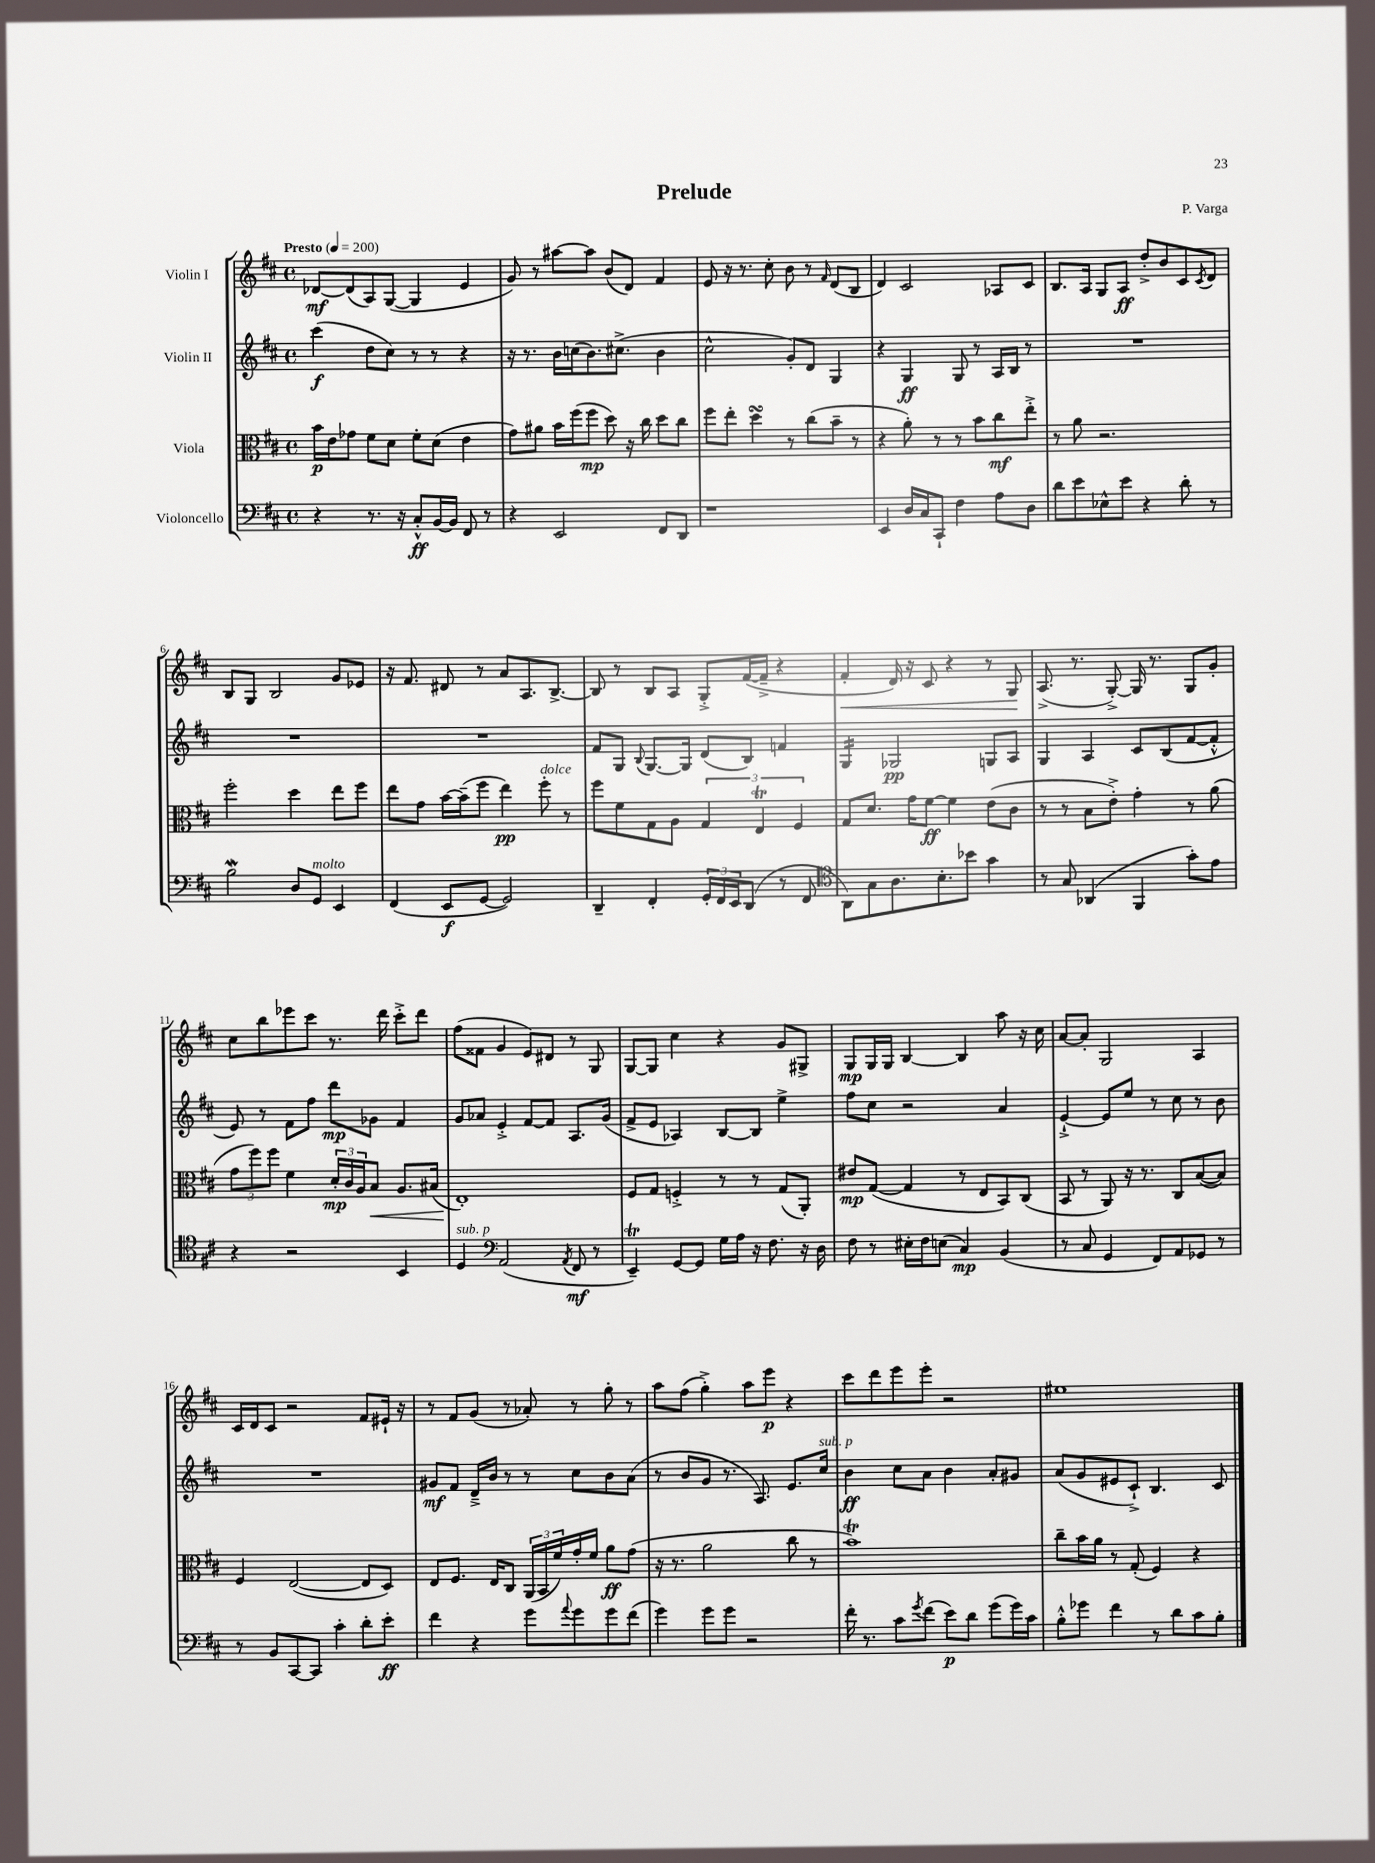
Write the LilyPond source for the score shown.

\header { title = "Prelude" composer = "P. Varga" }
<<
\new StaffGroup <<
\new Staff = "s0" \with { instrumentName = "Violin I" } {
    \clef treble \key d \major \defaultTimeSignature \time 4/4 \tempo "Presto" 4 = 200
    des'8~\mf des'8( a8) g8~( g4 e'4 |
    g'8) r8 ais''8~ ais''8 b'8( d'8) fis'4 |
    e'8 r16 r8. cis''8-. b'8 r8 \grace { fis'16 } d'8( b8 |
    d'4) cis'2 aes8 cis'8 |
    b8. a16 g8 a8\ff d''8-.-> b'8 cis'8 \acciaccatura { cis'8 } d'8 |
    b8 g8 b2 g'8 ees'8 |
    r16 fis'8. dis'8 r8 a'8 a8. b8.~-> |
    b8 r8 b8 a8 g8-.-> fis'16~( fis'16---> r4 |
    fis'4-.\< d'16) r16 cis'8 r4 r8 g8\! |
    a8.->( r8. g8~-.->) g16 r8. g8 g'8-. |
    cis''8 b''8 ees'''8 cis'''8 r8. d'''16 cis'''8-.-> d'''8 |
    fis''8( fisis'8 g'4 e'8) dis'8 r8 g8 |
    g8~ g8 cis''4 r4 g'8 gis8-> |
    g8\mp g16 g16 b4~ b4 a''8 r16 cis''16 |
    a'8~ a'8-. g2 a4 |
    cis'16 d'16 cis'8 r2 fis'8 eis'16-! r16 |
    r8 fis'8 g'8( r8 aes'8-.) r8 g''8-. r8 |
    a''8 fis''8( g''4-.->) a''8 e'''8\p r4 |
    cis'''8 d'''8 e'''8 e'''8-. r2 |
    eis''1 \bar "|." |
}
\new Staff = "s1" \with { instrumentName = "Violin II" } {
    \clef treble \key d \major \defaultTimeSignature \time 4/4
    cis'''4\f( d''8 cis''8) r8 r8 r4 |
    r16 r8. b'16 c''16( b'8.) cis''8.->( b'4 |
    cis''2-^ g'8-.) d'8 g4 |
    r4 g4\ff g8 r8 a16 b16 r8 |
    R1 |
    R1 |
    R1 |
    fis'8 g8 \appoggiatura { b8 } g8.~ g16 d'8( b8) f'4 |
    g4:16 ges2\pp g8 a8 |
    g4 a4 cis'8 b8( fis'8~ fis'8-.-^ |
    e'8) r8 fis'8 fis''8 d'''8\mp ges'8 fis'4 |
    g'8 aes'8 e'4-.-> fis'8~ fis'8 a8. g'16( |
    fis'8-> e'8 aes4) b8~ b8 e''4-> |
    fis''8 cis''8 r2 a'4 |
    e'4~-!-> e'8 e''8 r8 cis''8 r8 b'8 |
    R1 |
    gis'8\mf fis'8 d'16---> b'16 r8 r8 cis''8 b'8 a'8( |
    r8 b'8 g'8 r8. a8.) e'8. cis''16^\markup { \italic "sub. p" } |
    b'4\ff cis''8 a'8 b'4 a'8-. gis'8 |
    a'8( g'8 eis'8 cis'8-!->) b4. cis'8 \bar "|." |
}
\new Staff = "s2" \with { instrumentName = "Viola" } {
    \clef alto \key d \major \defaultTimeSignature \time 4/4
    b'16\p e'16 ges'8 fis'8 d'8 fis'8-. d'8( e'4 |
    g'8) ais'8 b'16 fis''16( fis''8\mp d''8) r16 cis''16 d''8 cis''8 |
    fis''8 e''8-. d''4\turn r8 cis''8( b'8-- r8 |
    r4 a'8-.) r8 r8 b'8 cis''8\mf e''8-.-> |
    r8 a'8 r2. |
    fis''2-. d''4 e''8 fis''8 |
    e''8 g'8 b'16~ b'16--( fis''8 e''4\pp) fis''8-.^\markup { \italic "dolce" } r8 |
    fis''8 fis'8 g8 a8 \tuplet 3/2 { g4 e4\trill fis4 } |
    g8 d'8. g'16 fis'8~\ff fis'4 e'8( cis'8 |
    r8 r8 b8 e'8-.->) g'4-. r8 a'8( |
    \tuplet 3/2 { g'8 fis''8) fis''8 } fis'4 \tuplet 3/2 { d'16-.\mp cis'16 a16 } b8\< a8. bis16( |
    e1-.\!) |
    fis8 g8 f4-.-> r8 r8 g8( a,8-.) |
    eis'8\mp g8~( g4 r8 e8 b,8) cis8( |
    b,8 r8 a,8) r16 r8. cis8 b8~( b8) |
    fis4 e2~( e8 d8) |
    e8 fis8. e16 cis8 \tuplet 3/2 { a,16( b,16 fis'16) } g'16-. fis'16 a'8\ff g'8( |
    r16 r8. a'2 cis''8 r8 |
    b'1\trill) |
    cis''8-- b'16 a'16 r8 g8-.( fis4) r4 \bar "|." |
}
\new Staff = "s3" \with { instrumentName = "Violoncello" } {
    \clef bass \key d \major \defaultTimeSignature \time 4/4
    r4 r8. r16 cis8-.-^\ff b,16~ b,16 fis,8 r8 |
    r4 e,2 fis,8 d,8 |
    r1 |
    e,4 d16 cis16 cis,8-! fis4 a8 d8 |
    d'8 e'8 ees8-^ e'8 r4 d'8-. r8 |
    b2\mordent d8 g,8^\markup { \italic "molto" } e,4 |
    fis,4( e,8\f g,8~ g,2) |
    d,4-- fis,4-. \tuplet 3/2 { g,16-. fis,16 e,16 } d,8( r8 fis,8 |
    \clef tenor a,8) g8 a8. b8.-. bes'8 g'4 |
    r8 g8 aes,4( fis,4 g'8-.) e'8 |
    r4 r2 b,4 |
    d4^\markup { \italic "sub. p" } \clef bass a,2( \acciaccatura { a,8 } fis,8\mf r8 |
    e,4--\trill) g,8~ g,8 g16 a16 r16 fis8. r16 d16 |
    fis8 r8 eis16-. fis16 e8( cis4\mp) b,4( |
    r8 cis8 g,4 fis,8) a,8 ges,8 r8 |
    r8 b,8 cis,8~ cis,8 cis'4-. d'8-. e'8-.\ff |
    fis'4 r4 g'8 \appoggiatura { a'8 } g'8 g'8 fis'8( |
    g'4) g'8 g'8 r2 |
    fis'16-. r8. cis'8 \acciaccatura { g'8 } fis'8( e'8\p) d'8 g'8( g'16) cis'16 |
    b8-.-^ ges'8 fis'4 r8 d'8 cis'8 b8-. \bar "|." |
}
>>
>>
